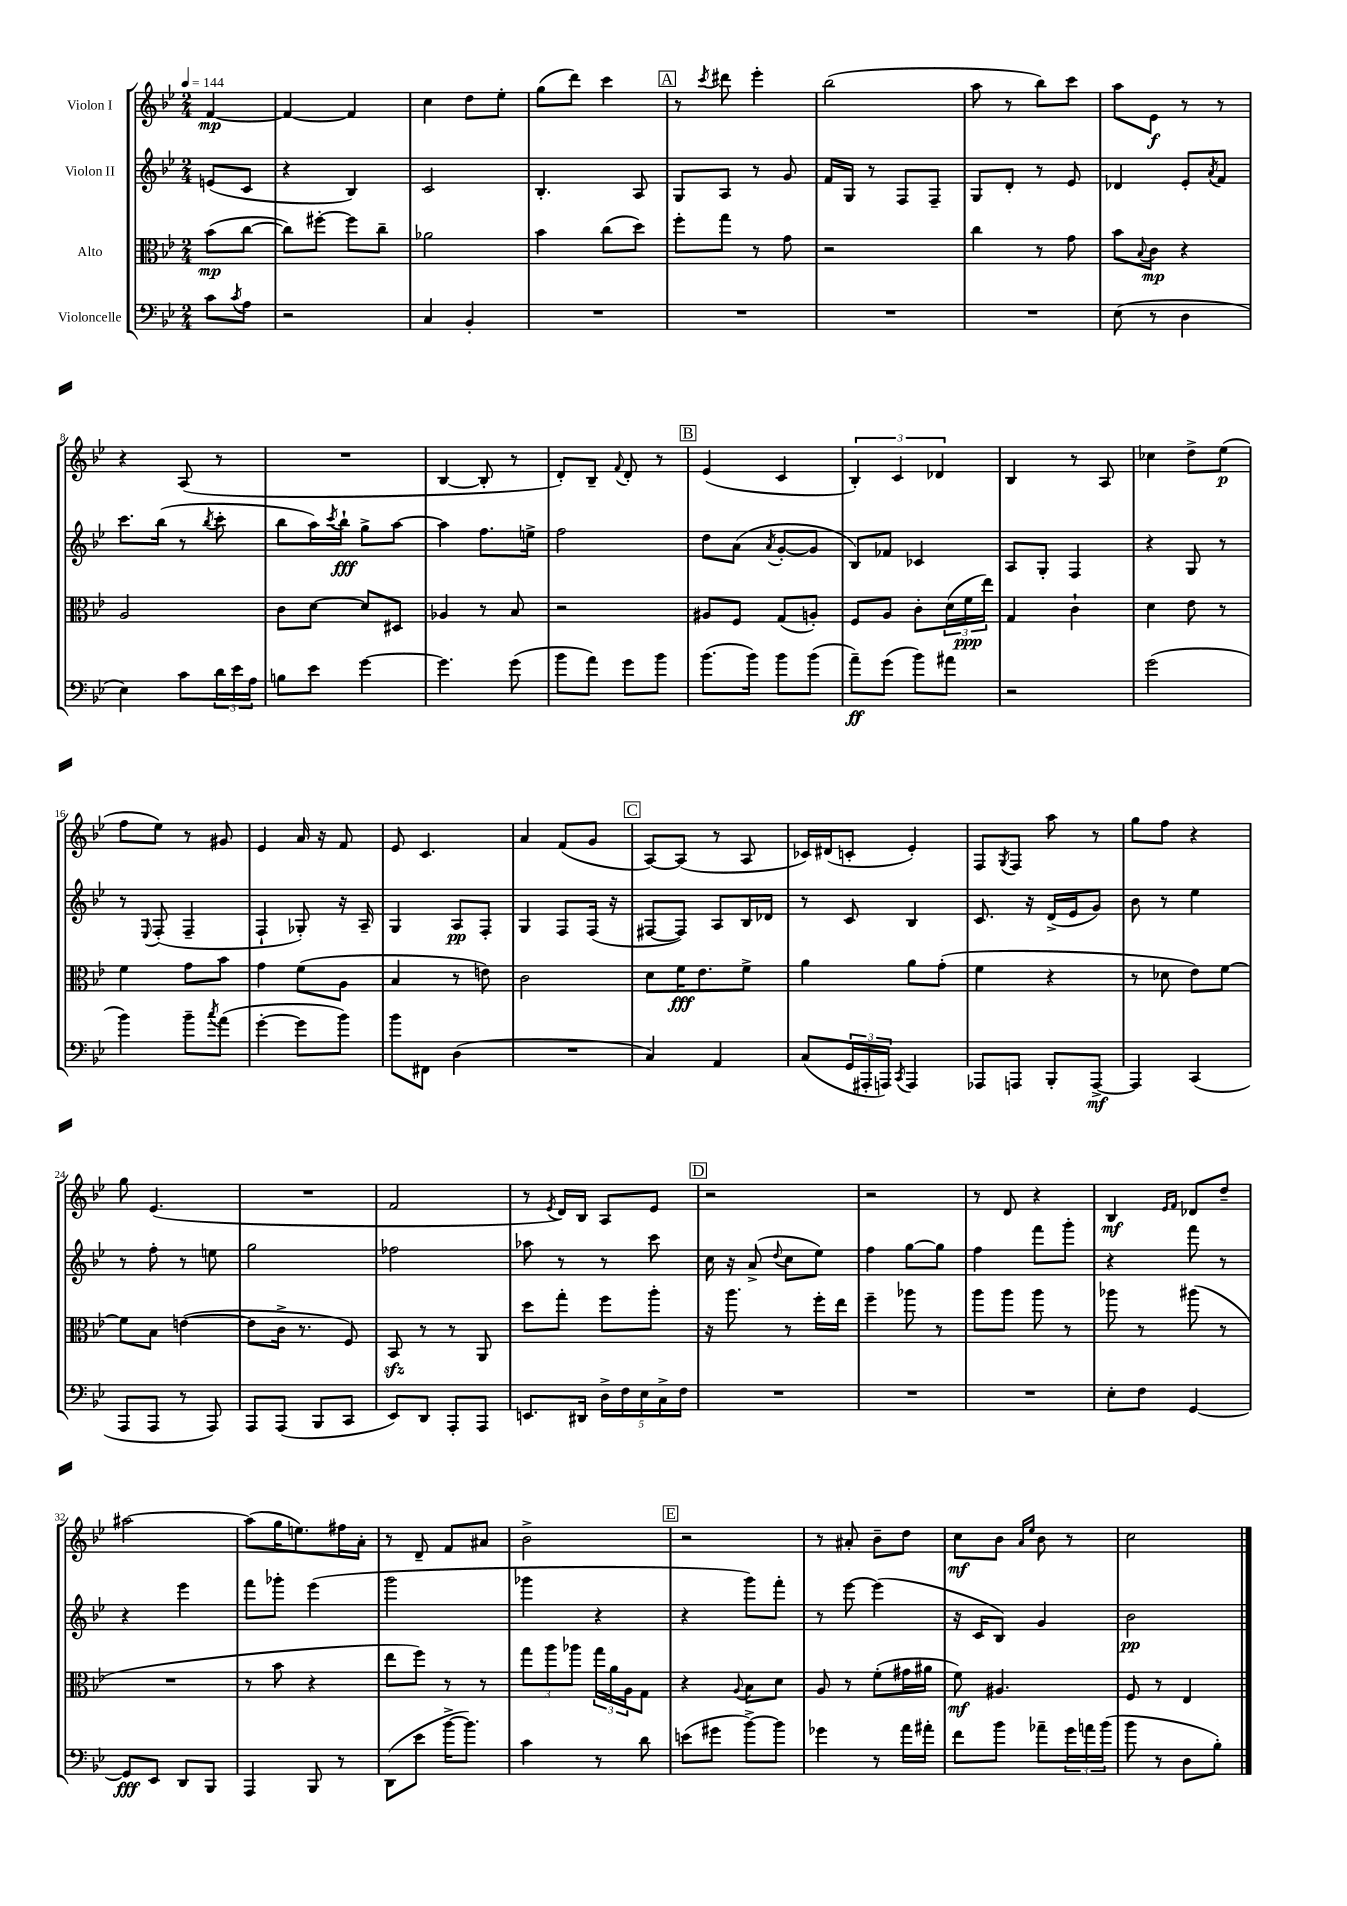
<<
\new StaffGroup <<
\new Staff = "s0" \with { instrumentName = "Violon I" } {
    \clef treble \key bes \major \numericTimeSignature \time 2/4 \partial 4 \tempo 4 = 144
    f'4~\mp |
    f'4~ f'4 |
    c''4 d''8 ees''8-. |
    g''8( d'''8) c'''4 |
    \mark \markup { \box "A" } r8 \acciaccatura { c'''8 } dis'''8 ees'''4-. |
    bes''2( |
    a''8 r8 bes''8) c'''8 |
    a''8 ees'8\f r8 r8 |
    r4 a8( r8 |
    R2 |
    bes4~ bes8-. r8 |
    d'8-.) bes8-- \appoggiatura { f'8 } d'8-. r8 |
    \mark \markup { \box "B" } ees'4( c'4 |
    \tuplet 3/2 { bes4-.) c'4 des'4 } |
    bes4 r8 a8 |
    ces''4 d''8-> ees''8\p( |
    f''8 ees''8) r8 gis'8 |
    ees'4 a'16 r16 f'8 |
    ees'8 c'4. |
    a'4 f'8( g'8 |
    \mark \markup { \box "C" } a8~) a8( r8 a8 |
    ces'16) dis'16( c'8-. ees'4-.) |
    f8 \acciaccatura { g8 } f8 a''8 r8 |
    g''8 f''8 r4 |
    g''8 ees'4.( |
    R2 |
    f'2 |
    r8 \acciaccatura { ees'8 } d'16) bes16 a8 ees'8 |
    \mark \markup { \box "D" } r2 |
    r2 |
    r8 d'8 r4 |
    bes4\mf \grace { ees'16 f'16 } des'8 d''8-- |
    ais''2~ |
    ais''8( g''16 e''8.) fis''16 a'16-. |
    r8 d'8-- f'8 ais'8 |
    bes'2-> |
    \mark \markup { \box "E" } r2 |
    r8 ais'8-. bes'8-- d''8 |
    c''8\mf bes'8 \grace { a'16 ees''16 } bes'8 r8 |
    c''2 \bar "|." |
}
\new Staff = "s1" \with { instrumentName = "Violon II" } {
    \clef treble \key bes \major \numericTimeSignature \time 2/4 \partial 4
    e'8( c'8 |
    r4 bes4) |
    c'2 |
    bes4.-. a8 |
    \mark \markup { \box "A" } g8 a8 r8 g'8 |
    f'16 g16 r8 f8 f8-- |
    g8 d'8-. r8 ees'8 |
    des'4 ees'8-. \acciaccatura { a'8 } f'8 |
    c'''8. bes''16( r8 \acciaccatura { bes''8 } c'''8-. |
    bes''8 a''16) \acciaccatura { c'''8 } bes''16-!\fff g''8-> a''8~ |
    a''4 f''8. e''16-> |
    f''2 |
    \mark \markup { \box "B" } d''8 a'8( \acciaccatura { a'8 } g'8~-. g'8 |
    bes8) fes'8 ces'4 |
    a8 g8-. f4 |
    r4 g8 r8 |
    r8 \appoggiatura { ees8 } f8-.( f4-- |
    f4-! ges8-.) r16 a16-- |
    g4 a8\pp f8-. |
    g4 f8 f16( r16 |
    \mark \markup { \box "C" } fis8~ fis8) a8 bes16 des'16 |
    r8 c'8 bes4 |
    c'8. r16 d'16->( ees'16 g'8) |
    bes'8 r8 ees''4 |
    r8 f''8-. r8 e''8 |
    g''2 |
    fes''2 |
    aes''8 r8 r8 c'''8 |
    \mark \markup { \box "D" } c''16 r16 a'8->( \appoggiatura { d''8 } c''8 ees''8) |
    f''4 g''8~ g''8 |
    f''4 f'''8 g'''8-. |
    r4 f'''8 r8 |
    r4 ees'''4 |
    f'''8 ges'''8-. ees'''4( |
    g'''2 |
    ges'''4 r4 |
    \mark \markup { \box "E" } r4 g'''8) f'''8-. |
    r8 ees'''8~ ees'''4( |
    r16 c'16 bes8) g'4 |
    bes'2\pp \bar "|." |
}
\new Staff = "s2" \with { instrumentName = "Alto" } {
    \clef alto \key bes \major \numericTimeSignature \time 2/4 \partial 4
    bes'8\mp( c''8~ |
    c''8) fis''8~-. fis''8 c''8-- |
    aes'2 |
    bes'4 c''8( d''8) |
    \mark \markup { \box "A" } f''8-. g''8 r8 g'8 |
    r2 |
    c''4 r8 g'8 |
    bes'8 \appoggiatura { bes8 } c'8\mp r4 |
    a2 |
    c'8 d'8~ d'8 dis8 |
    aes4 r8 bes8 |
    r2 |
    \mark \markup { \box "B" } ais8 f8 g8( a8-.) |
    f8 a8 c'8-. \tuplet 3/2 { d'16( f'16\ppp ees''16) } |
    g4 c'4-! |
    d'4 ees'8 r8 |
    f'4 g'8 bes'8 |
    g'4 f'8( a8 |
    bes4 r8 e'8) |
    c'2 |
    \mark \markup { \box "C" } d'8 f'16\fff ees'8. f'8-> |
    a'4 a'8 g'8-.( |
    f'4 r4 |
    r8 des'8 ees'8) f'8~ |
    f'8 bes8 e'4~( |
    e'8 c'16-> r8. f8) |
    bes,8\sfz r8 r8 a,8 |
    d''8 g''8-. f''8 a''8-. |
    \mark \markup { \box "D" } r16 a''8. r8 f''16-. ees''16 |
    f''4-- aes''8 r8 |
    a''8 a''8 a''8 r8 |
    aes''8 r8 ais''8( r8 |
    R2 |
    r8 bes'8 r4 |
    ees''8 f''8) r8 r8 |
    \tuplet 3/2 { g''8 a''8 aes''8 } \tuplet 3/2 { g''16 a'16 a16 } g8 |
    \mark \markup { \box "E" } r4 \appoggiatura { a8 } bes8 d'8 |
    a8 r8 f'8-.( gis'16 ais'16 |
    f'8\mf) ais4. |
    f8 r8 ees4 \bar "|." |
}
\new Staff = "s3" \with { instrumentName = "Violoncelle" } {
    \clef bass \key bes \major \numericTimeSignature \time 2/4 \partial 4
    c'8 \acciaccatura { c'8 } a8 |
    r2 |
    c4 bes,4-. |
    R2 |
    \mark \markup { \box "A" } R2 |
    R2 |
    R2 |
    ees8( r8 d4 |
    ees4) c'8 \tuplet 3/2 { d'16 ees'16 a16 } |
    b8 ees'8 g'4~ |
    g'4. g'8( |
    bes'8 a'8) g'8 bes'8 |
    \mark \markup { \box "B" } bes'8.( bes'16) bes'8 bes'8( |
    a'8--\ff) g'8( bes'8) ais'8 |
    r2 |
    g'2( |
    bes'4) bes'8-- \acciaccatura { c''8 } a'8( |
    g'4~-. g'8 bes'8) |
    bes'8 fis,8 d4( |
    R2 |
    \mark \markup { \box "C" } c4) a,4 |
    c8( \tuplet 3/2 { g,16 ais,,16-. a,,16) } \acciaccatura { c,8 } a,,4 |
    aes,,8 a,,8 bes,,8-. a,,8~->\mf |
    a,,4 c,4( |
    a,,8 a,,8 r8 a,,8) |
    a,,8 a,,8( bes,,8 c,8 |
    ees,8) d,8 a,,8-. a,,8 |
    e,8. dis,16 \tuplet 5/4 { d16-> f16 ees16 c16-> f16 } |
    \mark \markup { \box "D" } R2 |
    R2 |
    R2 |
    ees8-. f8 g,4~ |
    g,8\fff ees,8 d,8 bes,,8 |
    a,,4 bes,,8 r8 |
    d,8( ees'8 bes'16~-> bes'8.) |
    c'4 r8 d'8 |
    \mark \markup { \box "E" } e'8( gis'8 bes'8~->) bes'8 |
    ges'4 r8 a'16 ais'16-. |
    f'8 bes'8 aes'8-- \tuplet 3/2 { g'16 a'16 bes'16( } |
    bes'8 r8 d8 bes8-.) \bar "|." |
}
>>
>>
